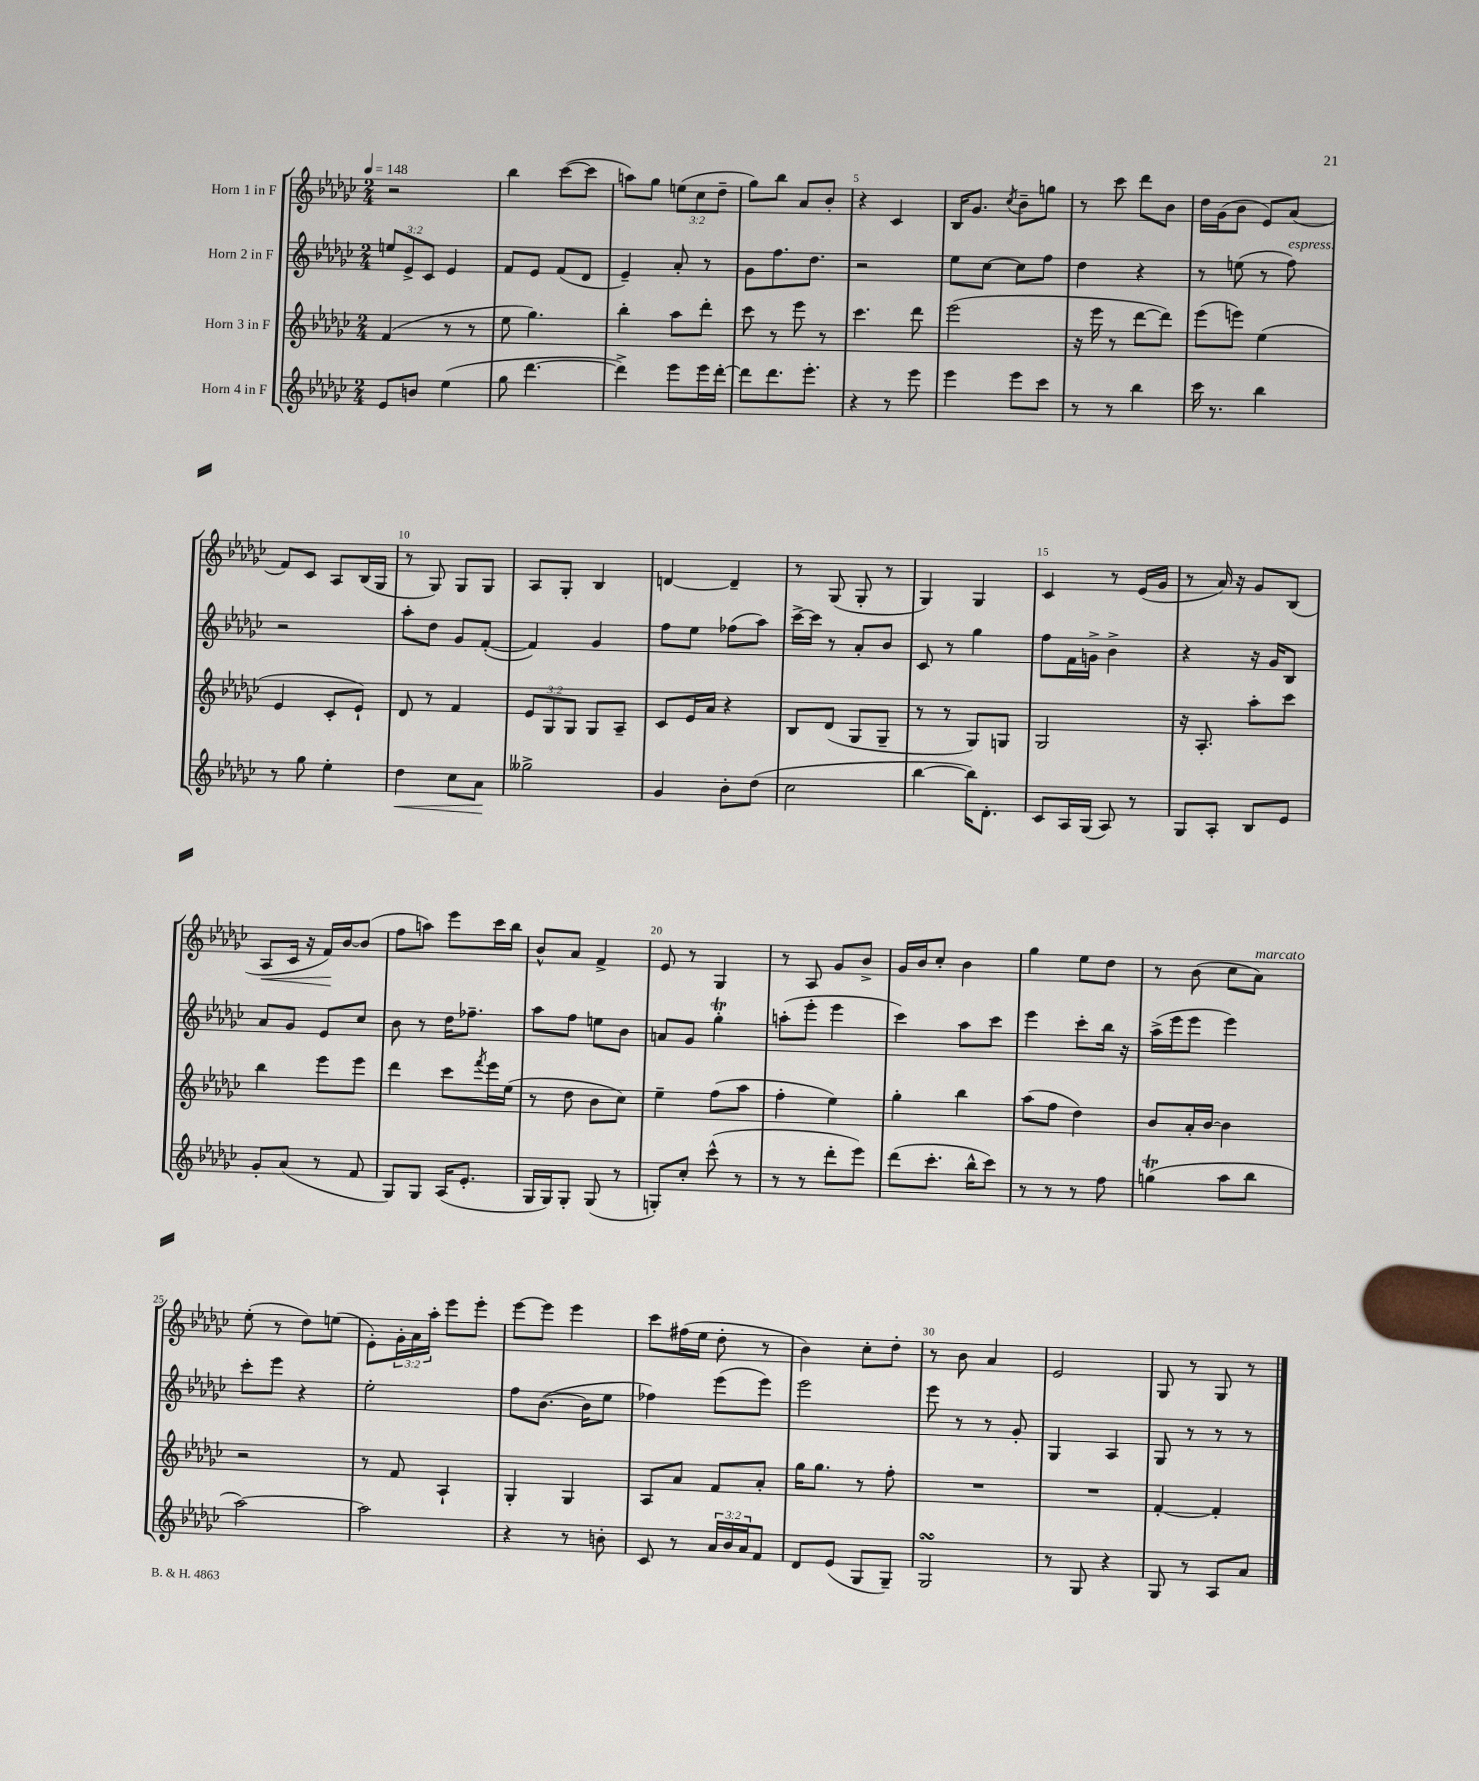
<<
\new StaffGroup <<
\new Staff = "s0" \with { instrumentName = "Horn 1 in F" } {
    \clef treble \key ges \major \numericTimeSignature \time 2/4 \override Staff.TupletNumber.text = #tuplet-number::calc-fraction-text \tempo 4 = 148
    r2 |
    bes''4 ces'''8~( ces'''8 |
    a''8) ges''8 \tuplet 3/2 { e''8( ces''8 des''8-- } |
    ges''8) bes''8 aes'8 bes'8-. |
    r4 ces'4 |
    bes16 ges'8. \acciaccatura { ces''8 } bes'8-- g''8 |
    r8 ces'''8 des'''8 bes'8 |
    des''16 ges'16( bes'8 ees'8) aes'8( |
    f'8) ces'8 aes8 bes16( ges16 |
    r8 ges8) ges8 ges8 |
    aes8 ges8-. bes4 |
    d'4~ d'4-- |
    r8 ges8( ges8-. r8 |
    ges4) ges4 |
    ces'4 r8 ees'16( ges'16 |
    r8 aes'16) r16 ges'8 bes8( |
    aes8\< ces'16 r16 f'16\!) bes'16~ bes'8( |
    f''8 a''8) ees'''8 ces'''16 bes''16 |
    bes'8-^ aes'8 f'4-> |
    ees'8 r8 ges4 |
    r8 aes8 ges'8 bes'8-> |
    ges'16 bes'16 ces''8-. bes'4 |
    ges''4 ees''8 des''8 |
    r8 bes'8( ces''8 aes'8^\markup { \italic "marcato" }) |
    ees''8-.( r8 des''8) e''8( |
    ees'8-.) \tuplet 3/2 { ges'16-. aes'16 aes''16-. } ees'''8 ees'''8-. |
    ees'''8~ ees'''8 ees'''4 |
    ces'''8 fis''16( ees''16 des''8-. r8 |
    bes'4) ces''8-. des''8-. |
    r8 bes'8 aes'4 |
    ees'2 |
    ges8 r8 ges8 r8 \bar "|." |
}
\new Staff = "s1" \with { instrumentName = "Horn 2 in F" } {
    \clef treble \key ges \major \numericTimeSignature \time 2/4 \override Staff.TupletNumber.text = #tuplet-number::calc-fraction-text
    \tuplet 3/2 { e''8 ees'8-> ces'8 } ees'4 |
    f'8 ees'8 f'8( des'8 |
    ees'4--) aes'8-. r8 |
    ges'8 f''8. des''8. |
    r2 |
    ees''8 ces''8~ ces''8 f''8 |
    des''4 r4 |
    r8 e''8( r8 f''8^\markup { \italic "espress." }) |
    r2 |
    aes''8-. des''8 ges'8 f'8~-.( |
    f'4) ges'4 |
    f''8 ees''8 fes''8( aes''8) |
    ces'''16~-> ces'''16 r8 aes'8-. bes'8 |
    ces'8 r8 ges''4 |
    f''8 f'16 g'16-> bes'4-> |
    r4 r16 ges'16 bes8 |
    aes'8 ges'8 ees'8 ces''8 |
    bes'8 r8 des''16 fes''8.-- |
    aes''8 f''8 e''8 bes'8 |
    a'8 ges'8 ges''4-.\trill |
    a''8-.( ees'''8-. ees'''4 |
    ces'''4) aes''8 ces'''8 |
    ees'''4 ces'''8-. bes''16 r16 |
    aes''16->( ees'''16 ees'''8 ees'''4) |
    ces'''8-. ees'''8 r4 |
    ees''2-. |
    f''8 bes'8.~( bes'16 ees''8 |
    fes''4) ees'''8( ees'''8) |
    ees'''2 |
    ees'''8 r8 r8 ges'8-. |
    ges4 aes4 |
    ges8 r8 r8 r8 \bar "|." |
}
\new Staff = "s2" \with { instrumentName = "Horn 3 in F" } {
    \clef treble \key ges \major \numericTimeSignature \time 2/4 \override Staff.TupletNumber.text = #tuplet-number::calc-fraction-text
    f'4( r8 r8 |
    ees''8 ges''4.) |
    bes''4-. aes''8 des'''8-. |
    ces'''8 r8 ees'''8 r8 |
    ces'''4. des'''8 |
    ees'''2( |
    r16 ees'''16 r8 des'''8~ des'''8) |
    ees'''8( e'''8) ees''4( |
    ees'4 ces'8-. ees'8-!) |
    des'8 r8 f'4 |
    \tuplet 3/2 { ees'8 ges8 ges8 } ges8 aes8-- |
    ces'8 ees'16 aes'16 r4 |
    bes8 des'8( ges8 ges8-- |
    r8 r8 ges8) g8 |
    ges2 |
    r16 aes8.-. aes''8-. ces'''8 |
    bes''4 ees'''8 ees'''8 |
    des'''4 ces'''8 \acciaccatura { f'''8 } ees'''16 ees''16( |
    r8 des''8 bes'8 ces''8) |
    ees''4-- f''8( aes''8 |
    f''4-. ees''4) |
    ges''4-. bes''4 |
    aes''8( f''8 des''4) |
    bes'8 aes'16-. bes'16~ bes'4 |
    r2 |
    r8 f'8 aes4-! |
    ges4-. ges4 |
    aes8 aes'8 f'8 aes'8-. |
    ges''16 ges''8. r8 f''8-. |
    R2 |
    R2 |
    f'4~-. f'4-. \bar "|." |
}
\new Staff = "s3" \with { instrumentName = "Horn 4 in F" } {
    \clef treble \key ges \major \numericTimeSignature \time 2/4 \override Staff.TupletNumber.text = #tuplet-number::calc-fraction-text
    ees'8 b'8 ees''4( |
    ges''8 des'''4.~ |
    des'''4->) ees'''8 ees'''16 des'''16~-. |
    des'''8 des'''8. ees'''8.-. |
    r4 r8 ees'''8 |
    ees'''4 ees'''8 ces'''8 |
    r8 r8 bes''4 |
    ces'''16 r8. bes''4 |
    r8 ges''8 ees''4-. |
    des''4\< ces''8 aes'8\! |
    geses''2-> |
    ges'4 bes'8-. des''8( |
    ces''2 |
    bes''4~ bes''16) des'8.-. |
    ces'8 aes16 ges16( aes8) r8 |
    ges8 aes8-. bes8 ees'8 |
    ges'8-. aes'8( r8 f'8 |
    ges8) ges8 aes16( ees'8.-. |
    ges16 ges16) ges8-. ges8( r8 |
    g8-.) ces''8-. ces'''8-^( r8 |
    r8 r8 des'''8-. ees'''8) |
    des'''8( ces'''8.-. bes''16-^ ces'''8) |
    r8 r8 r8 f''8 |
    g''4\trill( aes''8 bes''8 |
    aes''2~) |
    aes''2 |
    r4 r8 b'8-. |
    ces'8 r8 \tuplet 3/2 { aes'16 bes'16 aes'16 } f'8 |
    des'8 ees'8( ges8 ges8--) |
    ges2\turn |
    r8 ges8 r4 |
    ges8 r8 aes8 aes'8 \bar "|." |
}
>>
>>
\layout { \context { \Score \override BarNumber.break-visibility = ##(#f #t #t) barNumberVisibility = #(every-nth-bar-number-visible 5) } }
